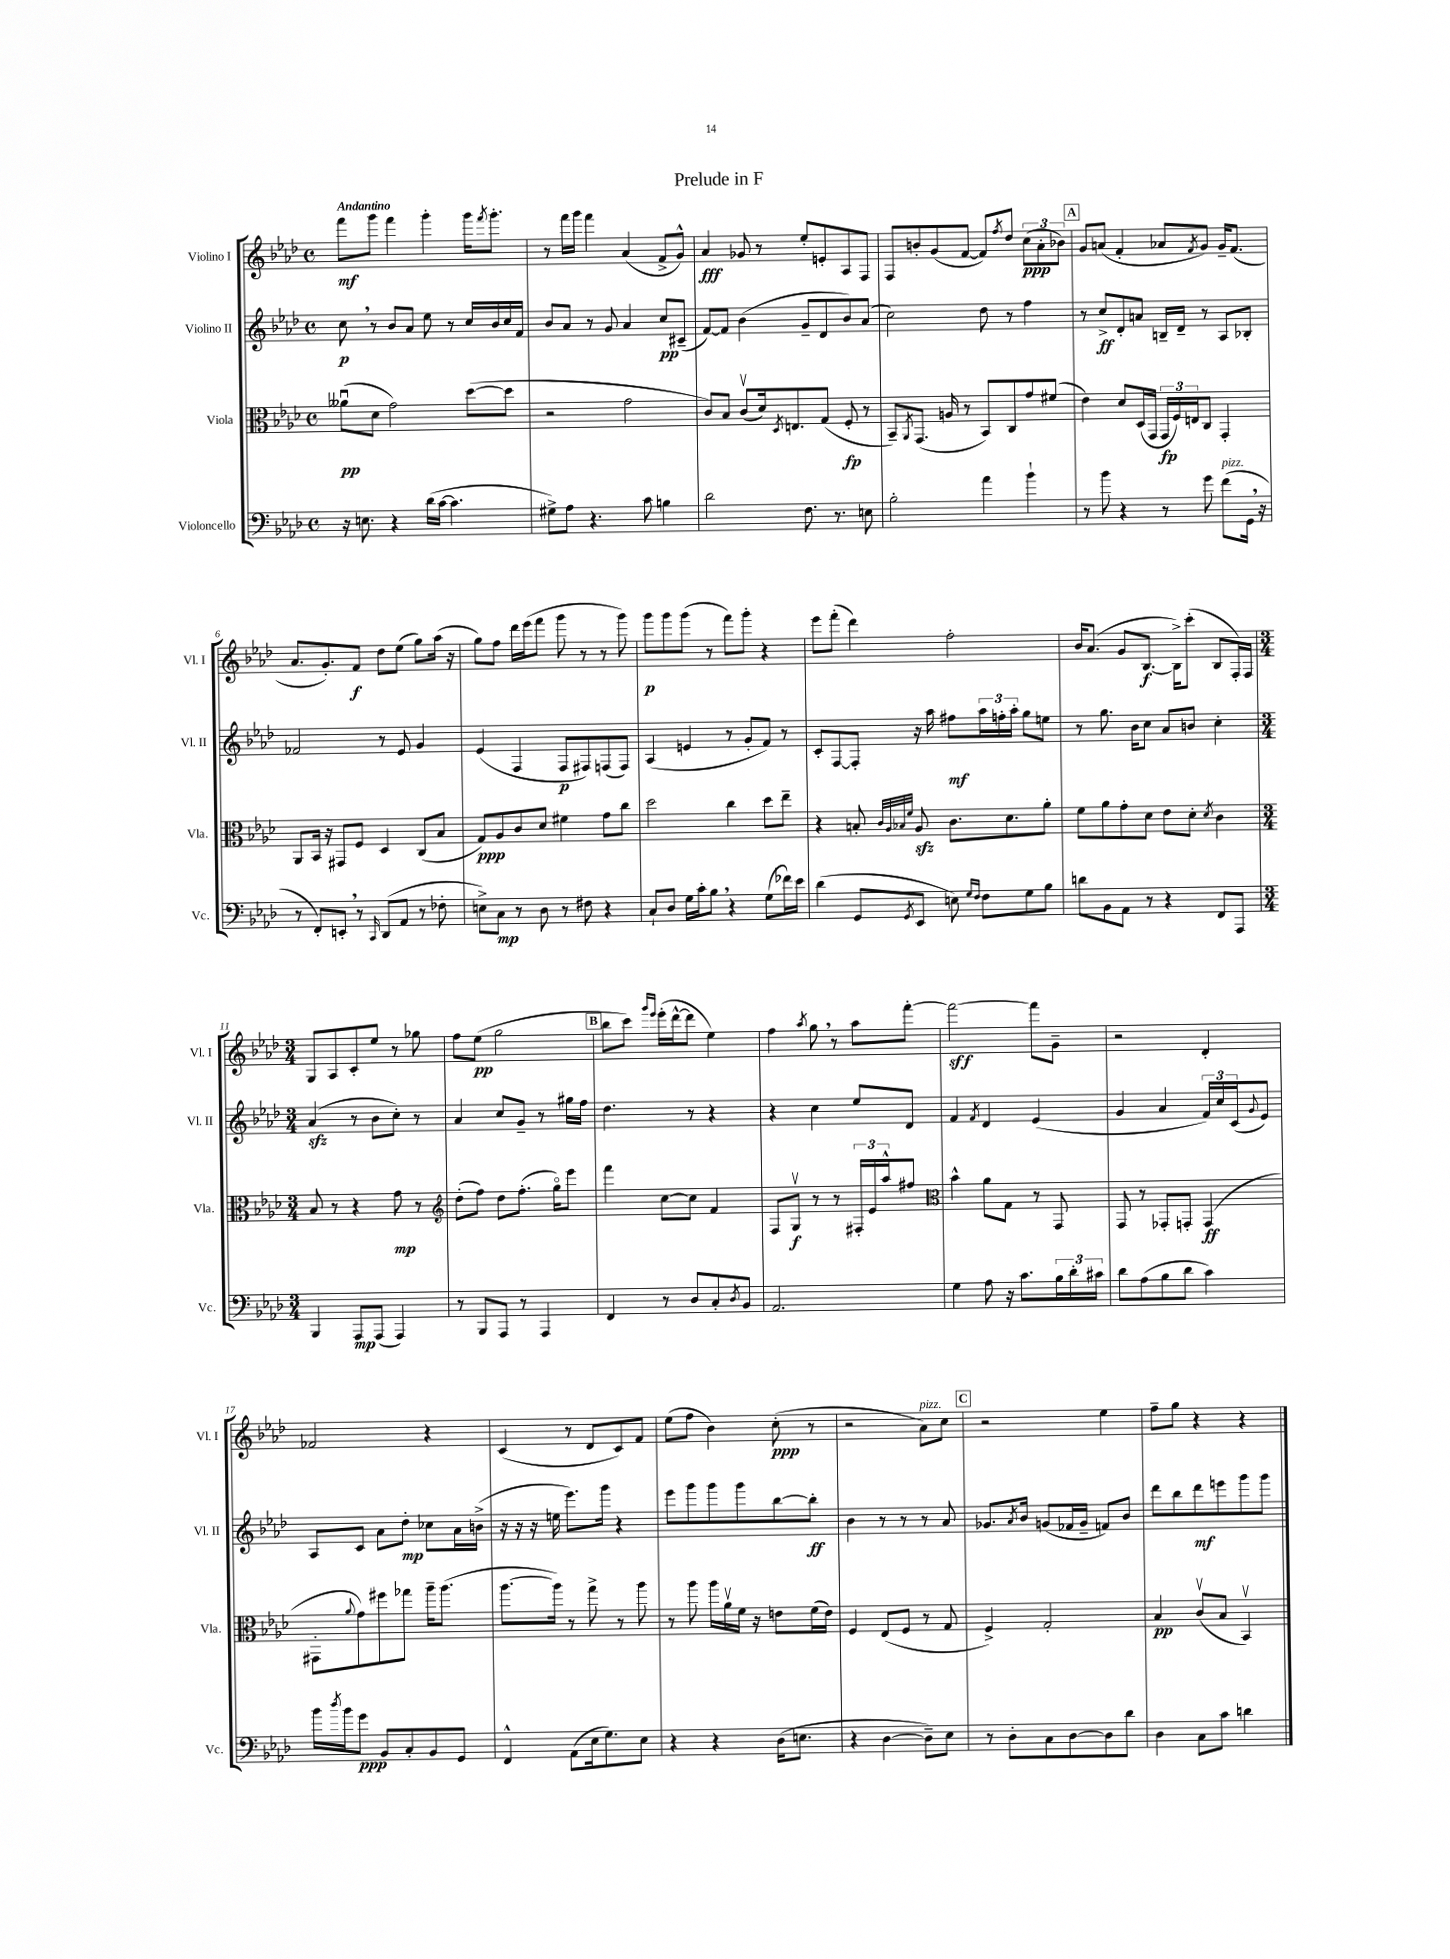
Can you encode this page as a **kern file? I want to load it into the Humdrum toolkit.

**kern	**dynam	**kern	**dynam	**kern	**dynam	**kern	**dynam
*part4	*part4	*part3	*part3	*part2	*part2	*part1	*part1
*staff4	*staff4	*staff3	*staff3	*staff2	*staff2	*staff1	*staff1
*I"Violoncello	*	*I"Viola	*	*I"Violino II	*	*I"Violino I	*
*I'Vc.	*	*I'Vla.	*	*I'Vl. II	*	*I'Vl. I	*
*clefF4	*	*clefC3	*	*clefG2	*	*clefG2	*
*k[b-e-a-d-]	*	*k[b-e-a-d-]	*	*k[b-e-a-d-]	*	*k[b-e-a-d-]	*
*M4/4	*	*M4/4	*	*M4/4	*	*M4/4	*
*met(c)	*	*met(c)	*	*met(c)	*	*met(c)	*
=1	=1	=1	=1	=1	=1	=1	=1
!	!	!	!	!	!	!LO:TX:a:B:t=Andantino	!
16r	.	(8a--Xu\L	pp	8cc,\	p	8fff\L	mf
8.En\	.	.	.	.	.	.	.
.	.	8d-\J	.	8r	.	8ggg\J	.
4r	.	2g\)	.	8b-/L	.	4fff\	.
.	.	.	.	8a-/J	.	.	.
(16d-\LL	.	.	.	8ee-\	.	4ggg'\	.
[16c\JJ	.	.	.	.	.	.	.
4.c\]	.	.	.	8r	.	.	.
.	.	([8dd-\L	.	16cc/LL	.	16ggg\KL	.
.	.	.	.	.	.	8qfff/	.
.	.	.	.	16b-/	.	8.ggg'\J	.
.	.	8dd-\J]	.	16cc/	.	.	.
.	.	.	.	16f/JJ	.	.	.
=2	=2	=2	=2	=2	=2	=2	=2
8G#X^\L)	.	2r	.	8b-/L	.	8r	.
8A-\J	.	.	.	8a-/J	.	16fff\LL	.
.	.	.	.	.	.	16ggg\JJ	.
4.r	.	.	.	8r	.	4fff\	.
.	.	.	.	8g/	.	.	.
.	.	2g\	.	4a-/	.	(4a-/	.
8c\	.	.	.	.	.	.	.
4Bn\	.	.	.	8cc/L	pp	8f^/L	.
.	.	.	.	(8c#X~/J	.	8g^^/J)	.
=3	=3	=3	=3	=3	=3	=3	=3
2d-\	.	8c/L)	.	[8f/L)	.	4a-/	fff
.	.	8B-/J	.	8f/J]	.	.	.
.	.	(8cv/L	.	(4b-\	.	8g-X/	.
.	.	16d-/k)	.	.	.	8r	.
.	.	8qD-/	.	.	.	.	.
.	.	8.En/	.	.	.	.	.
8.F\	.	.	.	8g~/L	.	8ee-'/L	.
.	.	(8G/J	.	8d-/	.	8en'/	.
8.r	.	.	.	.	.	.	.
.	.	8F'/	fp	8b-/)	.	8A-/	.
8En\	.	8r	.	(8a-/J	.	8F/J	.
=4	=4	=4	=4	=4	=4	=4	=4
2B-'\	.	8BB-~/L)	.	2cc\)	.	8F/L	.
.	.	8qAA-/	.	.	.	.	.
.	.	(8.GG/J	.	.	.	8bn'/	.
.	.	.	.	.	.	(8g/	.
.	.	16An/	.	.	.	.	.
.	.	8r	.	.	.	[8f/J	.
4a-\	.	8BB-/L)	.	8dd-\	.	8f/L])	.
.	.	.	.	.	.	8qff/	.
.	.	8C/	.	8r	.	8dd-/J	.
4b-`\	.	8g/	.	4ff\	.	(12cc\L	ppp
.	.	.	.	.	.	12a-'\	.
.	.	(8f#X/J	.	.	.	.	.
.	.	.	.	.	.	12b-X\J)	.
!!LO:REH:place=s1:t=A
=5	=5	=5	=5	=5	=5	=5	=5
8r	.	4e-\)	.	8r	.	8g/L	.
8b-\	.	.	.	8cc^/L	ff	(8an/J	.
4r	.	8d-/L	.	8d-'/	.	4f'/	.
.	.	(16D-/L	.	8an/J	.	.	.
.	.	16GG/JJ	.	.	.	.	.
8r	.	24GG/LL	fp	16Bn~/LL	.	8a-X/L	.
.	.	24F/)	.	.	.	.	.
.	.	.	.	16d-~/JJ	.	.	.
.	.	24En/J	.	.	.	.	.
.	.	.	.	.	.	8qf/	.
8g\	.	8C/J	.	8r	.	8g/J)	.
!LO:TX:a:i:t=pizz.	!	!	!	!	!	!	!
(8f\L	.	4GG'/	.	8A-/L	.	16g~/KL	.
.	.	.	.	.	.	(8.f/J	.
16GG,\Jk	.	.	.	8B-X'/J	.	.	.
16r	.	.	.	.	.	.	.
!!LO:LB:g=z
=6	=6	=6	=6	=6	=6	=6	=6
8r	.	8AA-/L	.	2f-X/	.	8.a-/L	.
8FF'/L)	.	16BB-/Jk	.	.	.	.	.
.	.	16r	.	.	.	8.g'/)	.
8EEn',/J	.	8GG#X/L	.	.	.	.	.
8r	.	8F/J	.	.	.	8f/J	f
16qqCC/	.	.	.	.	.	.	.
(8DD-/L	.	4D-/	.	8r	.	8dd-\L	.
8AA-/J	.	.	.	8e-/	.	(8ee-\J	.
8r	.	(8C/L	.	4g/	.	8gg\L)	.
8F-X'\	.	8B-/J	.	.	.	(16aa-\Jk	.
.	.	.	.	.	.	16r	.
=7	=7	=7	=7	=7	=7	=7	=7
8En^\L)	.	8G/L)	ppp	(4e-/	.	8gg\L)	.
8C\J	mp	8A-/	.	.	.	8ff\J	.
8r	.	8c/	.	4F/	.	16ddd-\LL	.
.	.	.	.	.	.	(16eee-\J	.
8D-\	.	8d-/J	.	.	.	8fff\J	.
8r	.	4f#X\	.	8F/L	p	8ggg\	.
8F#X\	.	.	.	8F#X/)	.	8r	.
4r	.	8g\L	.	(8Fn/	.	8r	.
.	.	8cc\J	.	8F/J)	.	8ggg\)	.
=8	=8	=8	=8	=8	=8	=8	=8
8C`/L	.	2dd-\	.	(4A-/	.	8ggg\L	p
8D-/J	.	.	.	.	.	8ggg\	.
16G\LL	.	.	.	4en/	.	(8ggg\J	.
16c'\J	.	.	.	.	.	.	.
8B-,\J	.	.	.	.	.	8r	.
4r	.	4cc\	.	8r	.	8fff\L)	.
.	.	.	.	8g'/L	.	8ggg'\J	.
(8G\L	.	8dd-\L	.	8f/J)	.	4r	.
16f-X\L)	.	8ee-~\J	.	8r	.	.	.
16e-\JJ	.	.	.	.	.	.	.
=9	=9	=9	=9	=9	=9	=9	=9
(4d-\	.	4r	.	8c'/L	.	8eee-\L	.
.	.	.	.	[8F/	.	(8fff'\J	.
8GG/L	.	8Bn'/	.	8F'/J]	.	4ddd-\)	.
.	.	32qqc/LLL	.	.	.	.	.
.	.	32qqA-/	.	.	.	.	.
.	.	32qqB-X/	.	.	.	.	.
8qGG/	.	32qqf/JJJ	.	.	.	.	.
8EE-/J	.	8A-zz/	.	16r	.	.	.
.	.	.	.	16aa-\	.	.	.
8En\)	.	8.c\L	.	8ff#X\L	mf	2ff'\	.
16qqG/LL	.	.	.	.	.	.	.
16qqF/JJ	.	.	.	.	.	.	.
8F\L	.	.	.	24aa-\L	.	.	.
.	.	.	.	24ffn'\	.	.	.
.	.	8.d-\	.	.	.	.	.
.	.	.	.	24aa-'\JJ	.	.	.
8G\	.	.	.	8gg\L	.	.	.
8B-\J	.	8a-'\J	.	8een\J	.	.	.
=10	=10	=10	=10	=10	=10	=10	=10
8dn\L	.	8f\L	.	8r	.	16b-/KL	.
.	.	.	.	.	.	(8.a-/J	.
8BB-\	.	8a-\	.	8.gg\	.	.	.
8AA-\J	.	8g'\	.	.	.	8g/L	.
.	.	.	.	16b-\KL	.	.	.
8r	.	8d-\J	.	8cc\J	.	[8.B-/J	f
4r	.	8e-\L	.	8a-/L	.	.	.
.	.	.	.	.	.	16B-^\KL])	.
.	.	8d-'\J	.	8bn/J	.	(8ccc'\J	.
.	.	8qd-/	.	.	.	.	.
8FF/L	.	4c\	.	4cc'\	.	8B-/L	.
8AAA-/J	.	.	.	.	.	16F'/L)	.
.	.	.	.	.	.	16F/JJ	.
!!LO:LB:g=z
=11	=11	=11	=11	=11	=11	=11	=11
*M3/4	*	*M3/4	*	*M3/4	*	*M3/4	*
4BBB-/	.	8B-/	.	(4a-zz/	.	8G/L	.
.	.	8r	.	.	.	8A-/	.
8AAA-/L	mp	4r	.	8r	.	8c'/	.
(8AAA-/J	.	.	.	8b-\L	.	8ee-/J	.
4AAA-/)	.	8g\	mp	8cc'\J)	.	8r	.
.	.	8r	.	8r	.	8gg-X\	.
=12	=12	=12	=12	=12	=12	=12	=12
*	*	*clefG2	*	*	*	*	*
8r	.	(8dd-'\L	.	4a-/	.	8ff\L	.
8BBB-/L	.	8ff\J)	.	.	.	(8ee-\J	pp
8AAA-/J	.	8dd-\L	.	8cc/L	.	2gg\	.
8r	.	(8.ff'\J	.	8g~/J	.	.	.
4AAA-/	.	.	.	8r	.	.	.
.	.	16gg\KL)	.	.	.	.	.
.	.	8eee-\J	.	16gg#X\LL	.	.	.
.	.	.	.	16ff\JJ	.	.	.
!!LO:REH:place=s1:t=B
=13	=13	=13	=13	=13	=13	=13	=13
4FF/	.	4fff\	.	4.dd-\	.	8bb-\L	.
.	.	.	.	.	.	8ccc\J)	.
.	.	.	.	.	.	16qqggg/LL	.
.	.	.	.	.	.	16qqeee-/JJ	.
8r	.	[8cc\L	.	.	.	(16eee-'\LL	.
.	.	.	.	.	.	[16ddd-^^\J	.
8D-/L	.	8cc\J]	.	8r	.	8ddd-\J]	.
8C'/	.	4f/	.	4r	.	4ee-\)	.
8qD-/	.	.	.	.	.	.	.
8BB-/J	.	.	.	.	.	.	.
=14	=14	=14	=14	=14	=14	=14	=14
2.AA-/	.	8F/L	.	4r	.	4ff\	.
.	.	8Gv/J	f	.	.	.	.
.	.	.	.	.	.	8qaa-/	.
.	.	8r	.	4cc\	.	8gg,\	.
.	.	8r	.	.	.	8r	.
.	.	24F#X'/LL	.	8ee-/L	.	8aa-\L	.
.	.	24e-/	.	.	.	.	.
.	.	24aa-^^/J	.	.	.	.	.
.	.	8ff#X/J	.	8d-/J	.	[8fff'\J	.
=15	=15	=15	=15	=15	=15	=15	=15
*	*	*clefC3	*	*	*	*	*
4G\	.	4b-^^\	.	4f/	.	2fff\_	sff
.	.	.	.	8qf/	.	.	.
8A-\	.	8a-\L	.	4d-/	.	.	.
16r	.	8G\J	.	.	.	.	.
8.c\L	.	.	.	.	.	.	.
.	.	8r	.	(4e-/	.	8fff\L]	.
24B-\L	.	8GG/	.	.	.	8g~\J	.
24d-'\	.	.	.	.	.	.	.
24c#X\JJ	.	.	.	.	.	.	.
=16	=16	=16	=16	=16	=16	=16	=16
8d-\L	.	8GG/	.	4g/	.	2r	.
(8A-\	.	8r	.	.	.	.	.
8B-\	.	8GG-X'/L	.	4a-/	.	.	.
8d-\J	.	8GGn'/J	.	.	.	.	.
4c\)	.	(4GG/	ff	24f/LL)	.	4d-'/	.
.	.	.	.	24cc/	.	.	.
.	.	.	.	(24c/J	.	.	.
.	.	.	.	8qqg/	.	.	.
.	.	.	.	8e-/J)	.	.	.
!!LO:LB:g=z
=17	=17	=17	=17	=17	=17	=17	=17
16b-\LL	.	8GG#X'\L	.	8A-/L	.	2f-X/	.
8qdd-/	.	.	.	.	.	.	.
16b-\J	.	.	.	.	.	.	.
.	.	8qqa-/	.	.	.	.	.
8g\J	ppp	8g\)	.	8c/J	.	.	.
8BB-/L	.	8ff#X\	.	8a-\L	.	.	.
8C'/	.	8gg-X\J	.	8dd-'\J	mp	.	.
8BB-/	.	16aa-~\KL	.	8cc-X\L	.	4r	.
.	.	(8.aa-\J	.	.	.	.	.
8GG/J	.	.	.	16a-\L	.	.	.
.	.	.	.	(16bn^\JJ	.	.	.
=18	=18	=18	=18	=18	=18	=18	=18
4FF^^/	.	[8.aa-\L	.	16r	.	(4c/	.
.	.	.	.	16r	.	.	.
.	.	.	.	16r	.	.	.
.	.	16aa-\Jk])	.	16een\	.	.	.
(8AA-\L	.	8r	.	8.eee-\L)	.	8r	.
16E-\k	.	8gg^\	.	.	.	8d-/L	.
8.G\)	.	.	.	16ggg\Jk	.	.	.
.	.	8r	.	4r	.	8c/)	.
8E-\J	.	8aa-\	.	.	.	8f/J	.
=19	=19	=19	=19	=19	=19	=19	=19
4r	.	8r	.	8eee-\L	.	(8ee-\L	.
.	.	8aa-\	.	8ggg\	.	8ff\J	.
4r	.	16aa-\LL	.	8ggg\	.	4b-\)	.
.	.	16a-v\	.	.	.	.	.
.	.	16f\JJ	.	8ggg\	.	.	.
.	.	16r	.	.	.	.	.
(16D-\KL	.	8en\L	.	[8bb-\	.	(8cc'\	ppp
8.En\J	.	.	.	.	.	.	.
.	.	(16f\L	.	8bb-'\J]	ff	8r	.
.	.	16e\JJ)	.	.	.	.	.
=20	=20	=20	=20	=20	=20	=20	=20
4r	.	4F/	.	4b-\	.	2r	.
[4D-\	.	(8E-/L	.	8r	.	.	.
.	.	8F/J	.	8r	.	.	.
!	!	!	!	!	!	!LO:TX:a:i:t=pizz.	!
8D-~\L])	.	8r	.	8r	.	8a-\L)	.
8E-\J	.	8G/	.	8a-/	.	8cc\J	.
!!LO:REH:place=s1:t=C
=21	=21	=21	=21	=21	=21	=21	=21
8r	.	4F^/)	.	8.g-X/L	.	2r	.
8D-'\L	.	.	.	.	.	.	.
.	.	.	.	8qa-/	.	.	.
.	.	.	.	16b-/Jk	.	.	.
8C\	.	2G'/	.	(8gn/L	.	.	.
[8D-\	.	.	.	16f-X/L	.	.	.
.	.	.	.	16g~/JJ	.	.	.
8D-\]	.	.	.	8fn/L)	.	4ee-\	.
8d-\J	.	.	.	8b-/J	.	.	.
=22	=22	=22	=22	=22	=22	=22	=22
4D-\	.	4B-/	pp	8ddd-\L	.	8ff~\L	.
.	.	.	.	8bb-\	.	8gg\J	.
8C\L	.	(8cv/L	.	8ddd-\	mf	4r	.
8c\J	.	8B-/J	.	8eeen\	.	.	.
4dn\	.	4BB-v/)	.	8ggg\	.	4r	.
.	.	.	.	8ggg\J	.	.	.
==	==	==	==	==	==	==	==
*-	*-	*-	*-	*-	*-	*-	*-
